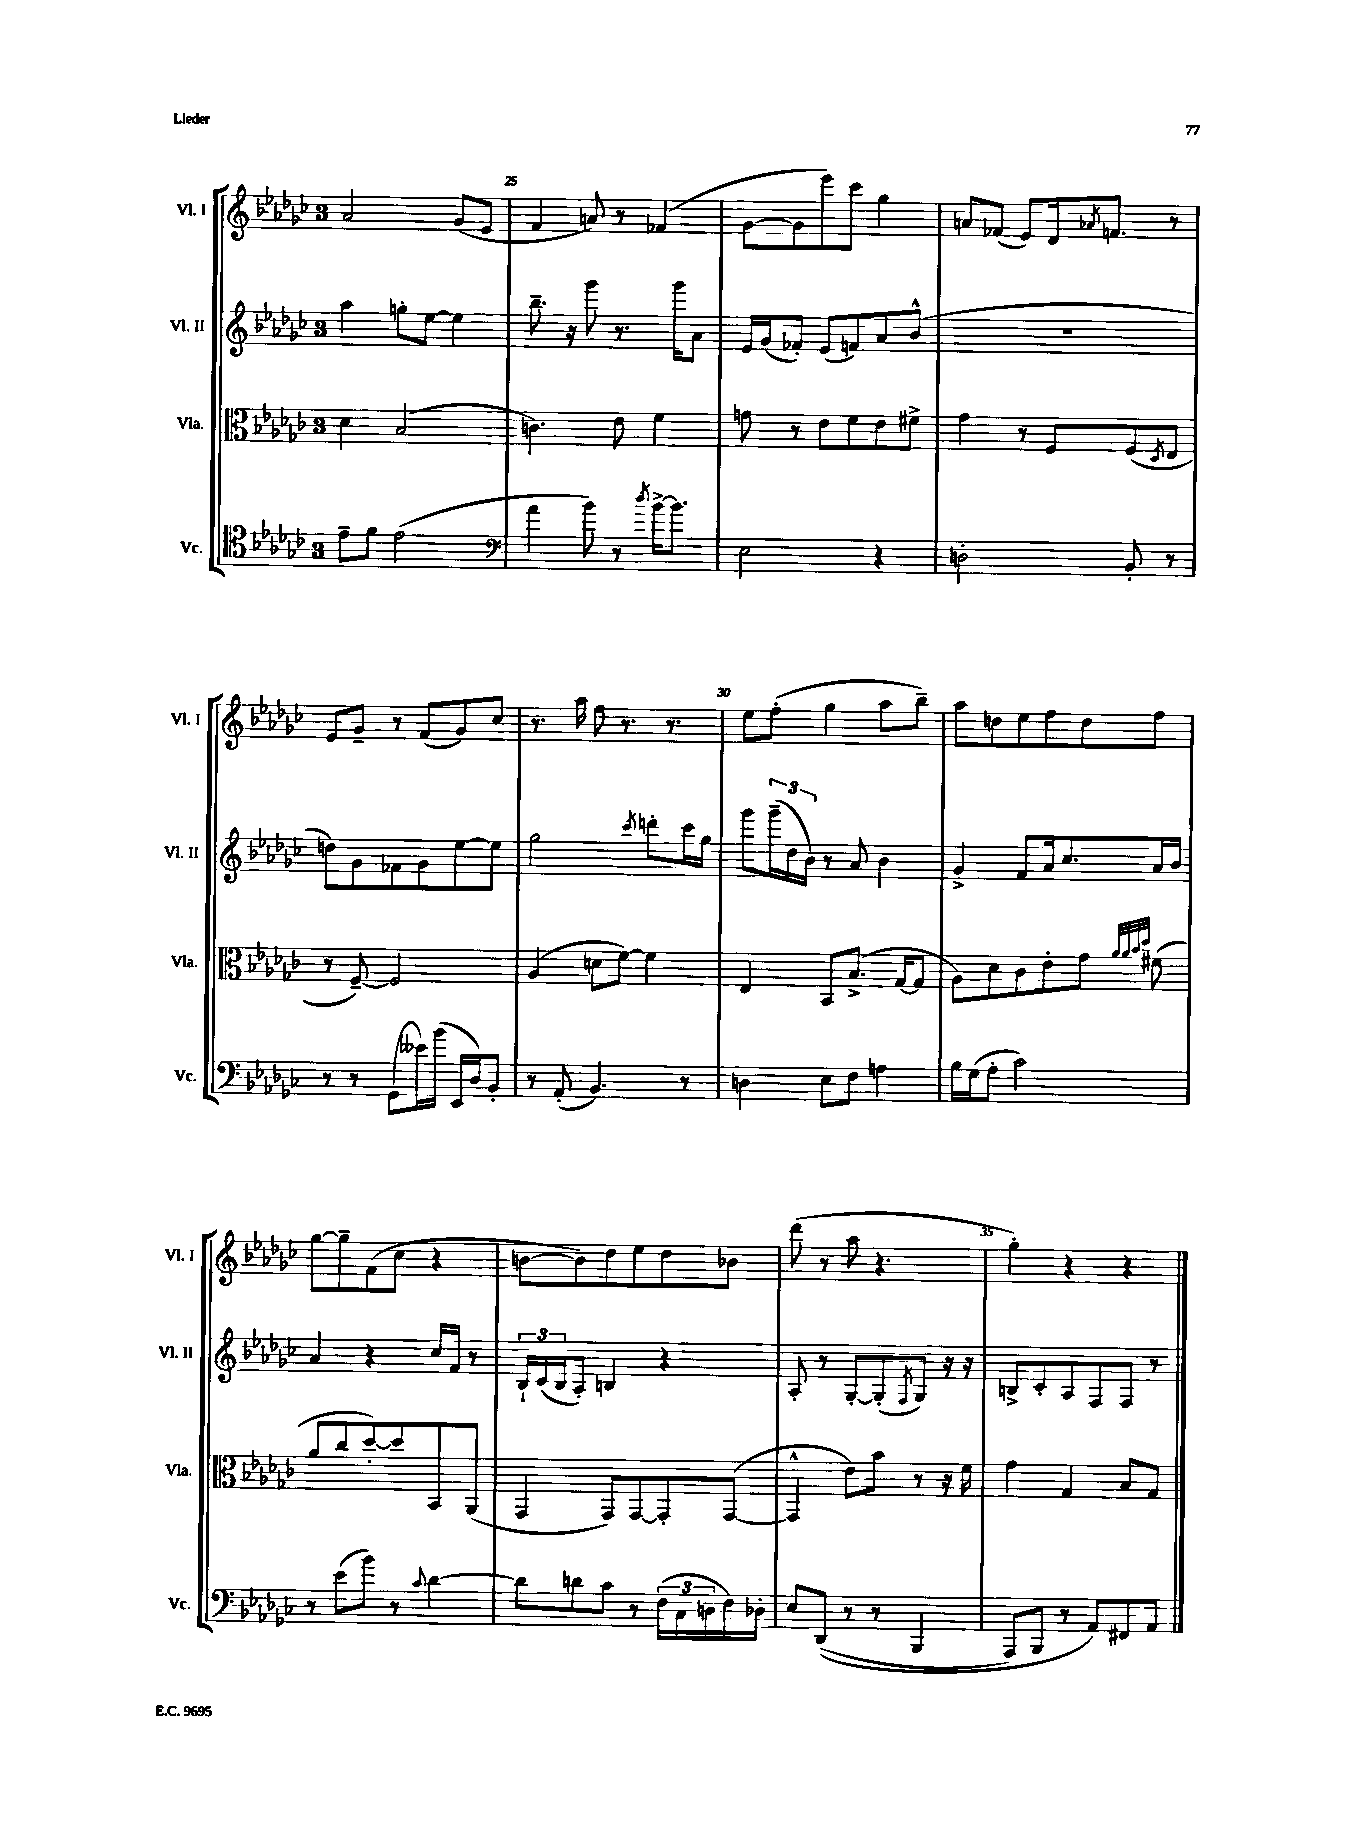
<<
\new StaffGroup <<
\new Staff = "s0" \with { instrumentName = "Vl. I" shortInstrumentName = "Vl. I" } {
    \clef treble \key ges \major \once \override Staff.TimeSignature.style = #'single-digit \time 3/4
    aes'2 ges'8( ees'8 |
    f'4 a'8) r8 fes'4( |
    ges'8~ ges'8 ees'''8) ces'''8 ges''4 |
    a'8 fes'8( ees'8) des'16 \acciaccatura { aes'8 } f'8. r8 |
    ees'8 ges'8-- r8 f'8( ges'8) ces''8 |
    r8. aes''16 f''8 r8. r8. |
    ees''8 f''8-.( ges''4 aes''8 bes''8--) |
    aes''8 d''8 ees''8 f''8 d''8 f''8 |
    ges''8~ ges''8-- f'8( ces''8 r4 |
    b'8~ b'8) des''8 ees''8 des''8 bes'8 |
    des'''8( r8 aes''8 r4. |
    ges''4-.) r4 r4 \bar "|." |
}
\new Staff = "s1" \with { instrumentName = "Vl. II" shortInstrumentName = "Vl. II" } {
    \clef treble \key ges \major \once \override Staff.TimeSignature.style = #'single-digit \time 3/4
    aes''4 g''8-. ees''8~ ees''4 |
    bes''8.-- r16 ges'''8 r8. ges'''16 aes'8 |
    ees'16 ges'16( fes'8-.) ees'8( f'8) aes'8 bes'8-^( |
    R2. |
    d''8) ges'8 fes'8 ges'8 ees''8~ ees''8 |
    ges''2 \acciaccatura { ces'''8 } d'''8-. ces'''16 ges''16 |
    ges'''8 \tuplet 3/2 { ges'''16--( des''16 bes'16) } r8 aes'8 bes'4 |
    ges'4-> f'8 aes'16 ces''8. aes'16 bes'16 |
    aes'4 r4 ces''16 f'16 r8 |
    \tuplet 3/2 { bes16-! ces'16( bes16 } aes8-.) b4 r4 |
    aes8-. r8 ges8~-. ges8-.( \acciaccatura { f8 } ges8) r16 r16 |
    b8-> ces'8-. aes8 f8 f8 r8 \bar "|." |
}
\new Staff = "s2" \with { instrumentName = "Vla." shortInstrumentName = "Vla." } {
    \clef alto \key ges \major \once \override Staff.TimeSignature.style = #'single-digit \time 3/4
    des'4 bes2( |
    c'4.) ees'8 f'4 |
    g'8 r8 ees'8 f'8 ees'8 fis'8-> |
    ges'4 r8 f8 f8( \acciaccatura { des8 } ees8 |
    r8 f8~--) f2 |
    aes4( d'8 f'8~) f'4 |
    ees4 bes,8 bes8.->( ges16~ ges8 |
    aes8) des'8 ces'8 ees'8-. ges'8 \grace { aes'32 aes'32 bes'32 des''32 } fis'8( |
    aes'8 ces''8 des''8~-.) des''8 bes,8 aes,8( |
    ges,4 ges,8) ges,8~ ges,8-. ges,8~( |
    ges,4-^ ees'8) bes'8 r8 r16 f'16 |
    ges'4 ges4 bes8 ges8 \bar "|." |
}
\new Staff = "s3" \with { instrumentName = "Vc." shortInstrumentName = "Vc." } {
    \clef tenor \key ges \major \once \override Staff.TimeSignature.style = #'single-digit \time 3/4
    ees'8-- f'8 ees'2( |
    \clef bass aes'4 bes'8) r8 \acciaccatura { des''8 } bes'16~-> bes'8. |
    ees2 r4 |
    d2-. bes,8-. r8 |
    r8 r8 ges,8( eeses'16) bes'16( ees,16 des16) bes,8-. |
    r8 aes,8-.( bes,4.) r8 |
    d4 ees8 f8 a4 |
    bes16 ges16( aes8-. ces'2) |
    r8 ees'8( bes'8) r8 \appoggiatura { ces'8 } des'4~ |
    des'8 d'8 ces'8 r8 \tuplet 3/2 { f16( ces16 d16 } f16) des16-. |
    ees8 des,8(\( r8 r8 bes,,4 |
    aes,,8) bes,,8 r8 aes,8\) fis,8 aes,8 \bar "|." |
}
>>
>>
\layout { \context { \Score currentBarNumber = #24 \override BarNumber.break-visibility = ##(#f #t #t) barNumberVisibility = #(every-nth-bar-number-visible 5) } }
